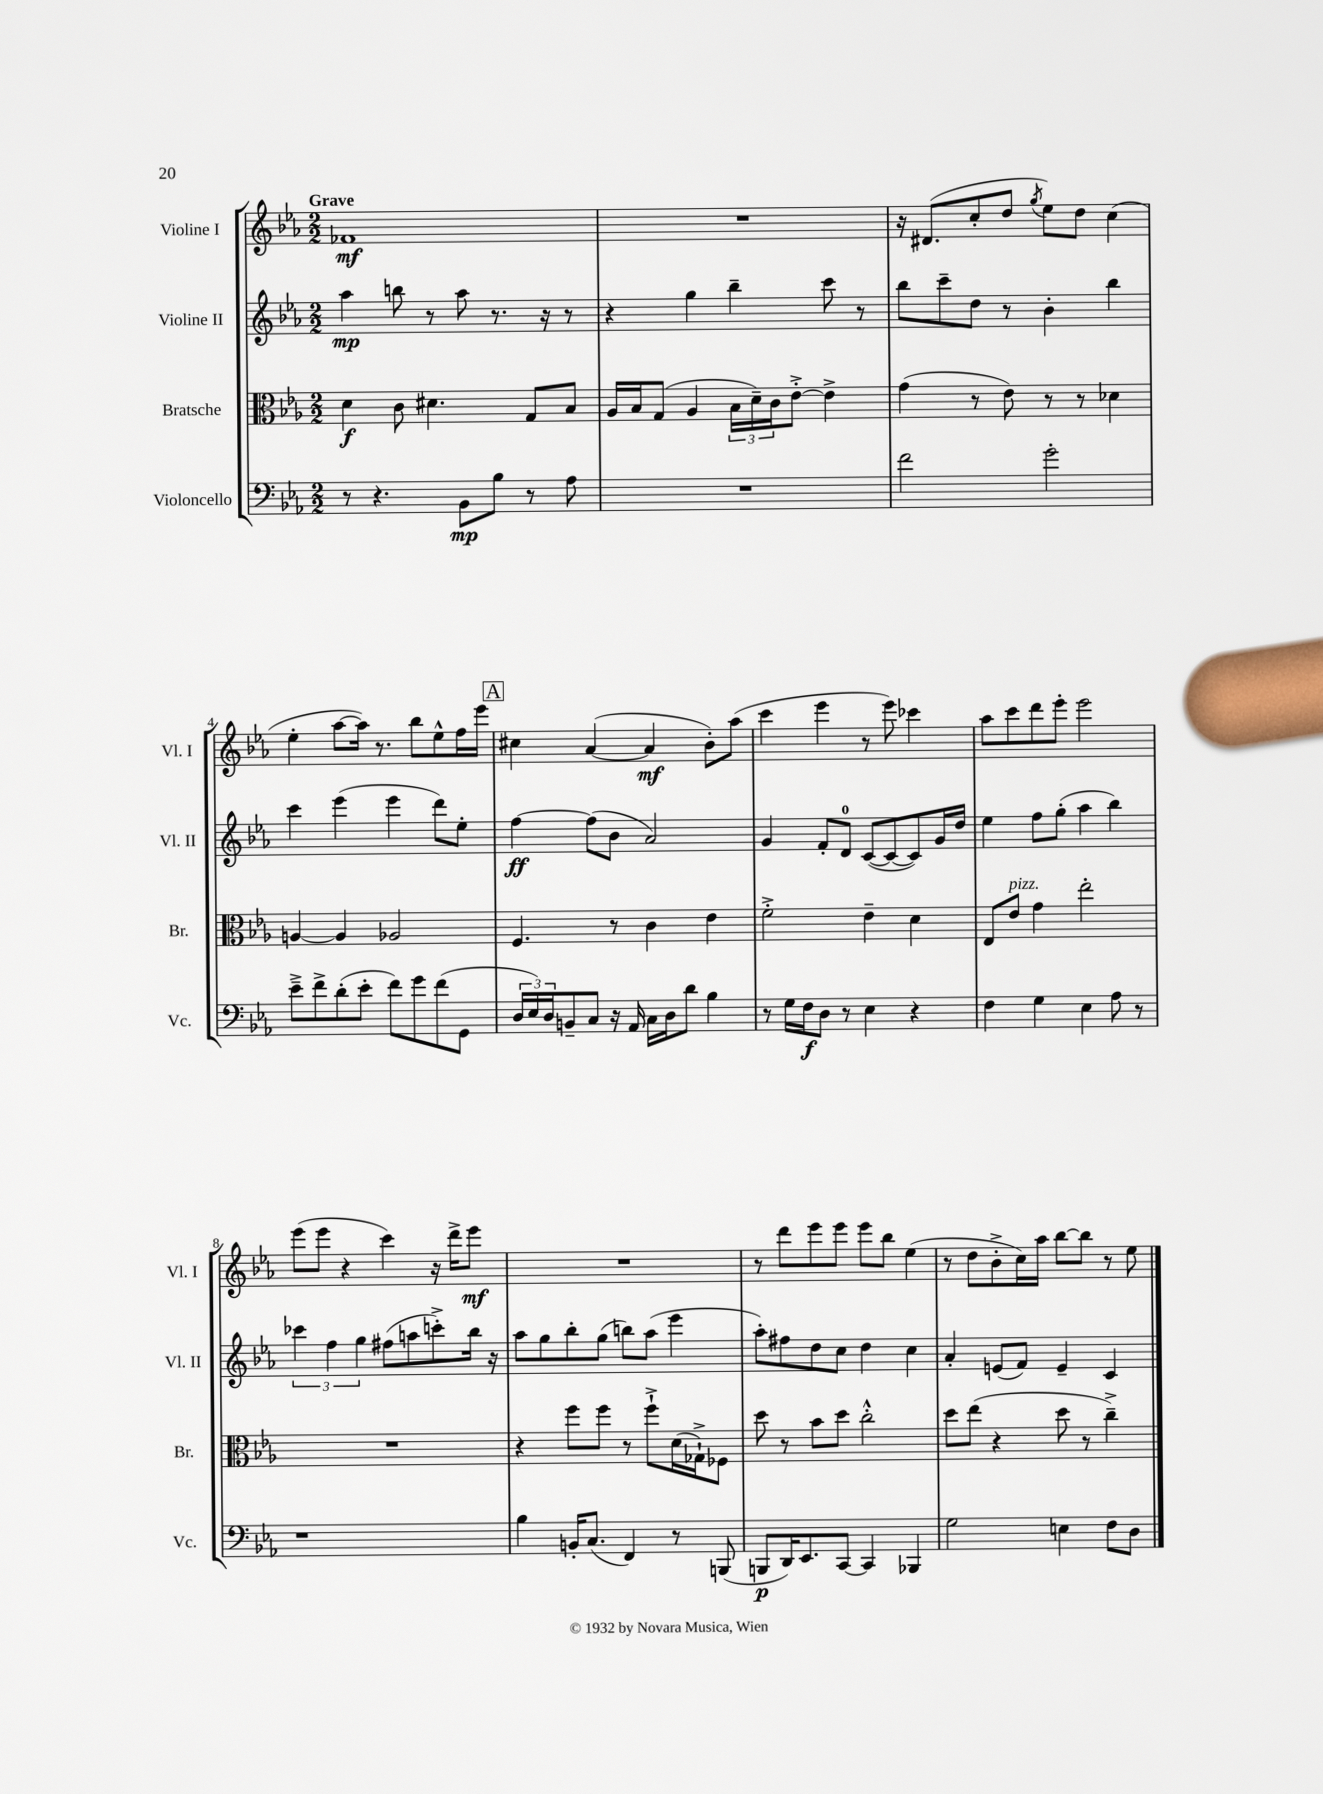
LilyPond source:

<<
\new StaffGroup <<
\new Staff = "s0" \with { instrumentName = "Violine I" shortInstrumentName = "Vl. I" } {
    \clef treble \key ees \major \numericTimeSignature \time 2/2 \tempo "Grave"
    fes'1\mf |
    R1 |
    r16 dis'8.( c''8-. d''8 \acciaccatura { g''8 } ees''8) d''8 c''4( |
    ees''4-. aes''8~ aes''16) r8. bes''8 ees''8-^ f''16 ees'''16 |
    \mark \markup { \box "A" } cis''4 aes'4~( aes'4\mf bes'8-.) aes''8( |
    c'''4 ees'''4 r8 ees'''8) ces'''4 |
    aes''8 c'''8 d'''8 ees'''8-. ees'''2 |
    ees'''8( ees'''8 r4 c'''4) r16 d'''16-> ees'''8\mf |
    R1 |
    r8 d'''8 ees'''8 ees'''8 ees'''8 bes''8 ees''4( |
    r8 d''8 bes'8-.-> c''16) aes''16 bes''8~ bes''8 r8 ees''8 \bar "|." |
}
\new Staff = "s1" \with { instrumentName = "Violine II" shortInstrumentName = "Vl. II" } {
    \clef treble \key ees \major \numericTimeSignature \time 2/2
    aes''4\mp b''8 r8 aes''8 r8. r16 r8 |
    r4 g''4 bes''4-- c'''8 r8 |
    bes''8 c'''8-- d''8 r8 bes'4-. bes''4 |
    c'''4 ees'''4( ees'''4 d'''8) ees''8-. |
    \mark \markup { \box "A" } f''4~\ff f''8( bes'8 aes'2) |
    g'4 f'8-. d'8-0 c'8~( c'8~ c'8) g'16 d''16 |
    ees''4 f''8 g''8-.( aes''4 bes''4) |
    \tuplet 3/2 { ces'''4 f''4 g''4 } fis''8( a''8 c'''8-.->) bes''16 r16 |
    aes''8 g''8 bes''8-. g''8( b''8) aes''8( ees'''4 |
    aes''8-.) fis''8 d''8 c''8 d''4 c''4 |
    aes'4-. e'8( f'8) e'4-- c'4 \bar "|." |
}
\new Staff = "s2" \with { instrumentName = "Bratsche" shortInstrumentName = "Br." } {
    \clef alto \key ees \major \numericTimeSignature \time 2/2
    d'4\f c'8 dis'4. g8 bes8 |
    aes16 bes16 g8( aes4 \tuplet 3/2 { bes16 d'16--) c'16 } ees'8~-.-> ees'4-> |
    g'4( r8 ees'8) r8 r8 des'4 |
    a4~ a4 aes2 |
    \mark \markup { \box "A" } f4. r8 c'4 ees'4 |
    f'2-.-> ees'4-- d'4 |
    ees8 ees'8^\markup { \italic "pizz." } g'4 ees''2-. |
    R1 |
    r4 f''8 f''8 r8 f''8-!-> d'16( ges16-!->) fes8 |
    d''8 r8 bes'8 d''8 c''2-.-^ |
    d''8 ees''8( r4 d''8 r8 c''4--->) \bar "|." |
}
\new Staff = "s3" \with { instrumentName = "Violoncello" shortInstrumentName = "Vc." } {
    \clef bass \key ees \major \numericTimeSignature \time 2/2
    r8 r4. bes,8\mp bes8 r8 aes8 |
    R1 |
    f'2 g'2-. |
    ees'8---> f'8-> d'8-.( ees'8-. f'8) g'8 f'8( g,8 |
    \mark \markup { \box "A" } \tuplet 3/2 { d16 ees16) d16 } b,8-- c8 r16 aes,16 c16 d16 d'8 bes4 |
    r8 g16 f16\f d8 r8 ees4 r4 |
    f4 g4 ees4 aes8 r8 |
    r1 |
    bes4 b,16-. c8.( f,4) r8 b,,8( |
    b,,8\p d,16) ees,8. c,8~ c,4 bes,,4 |
    g2 e4 f8 d8 \bar "|." |
}
>>
>>
